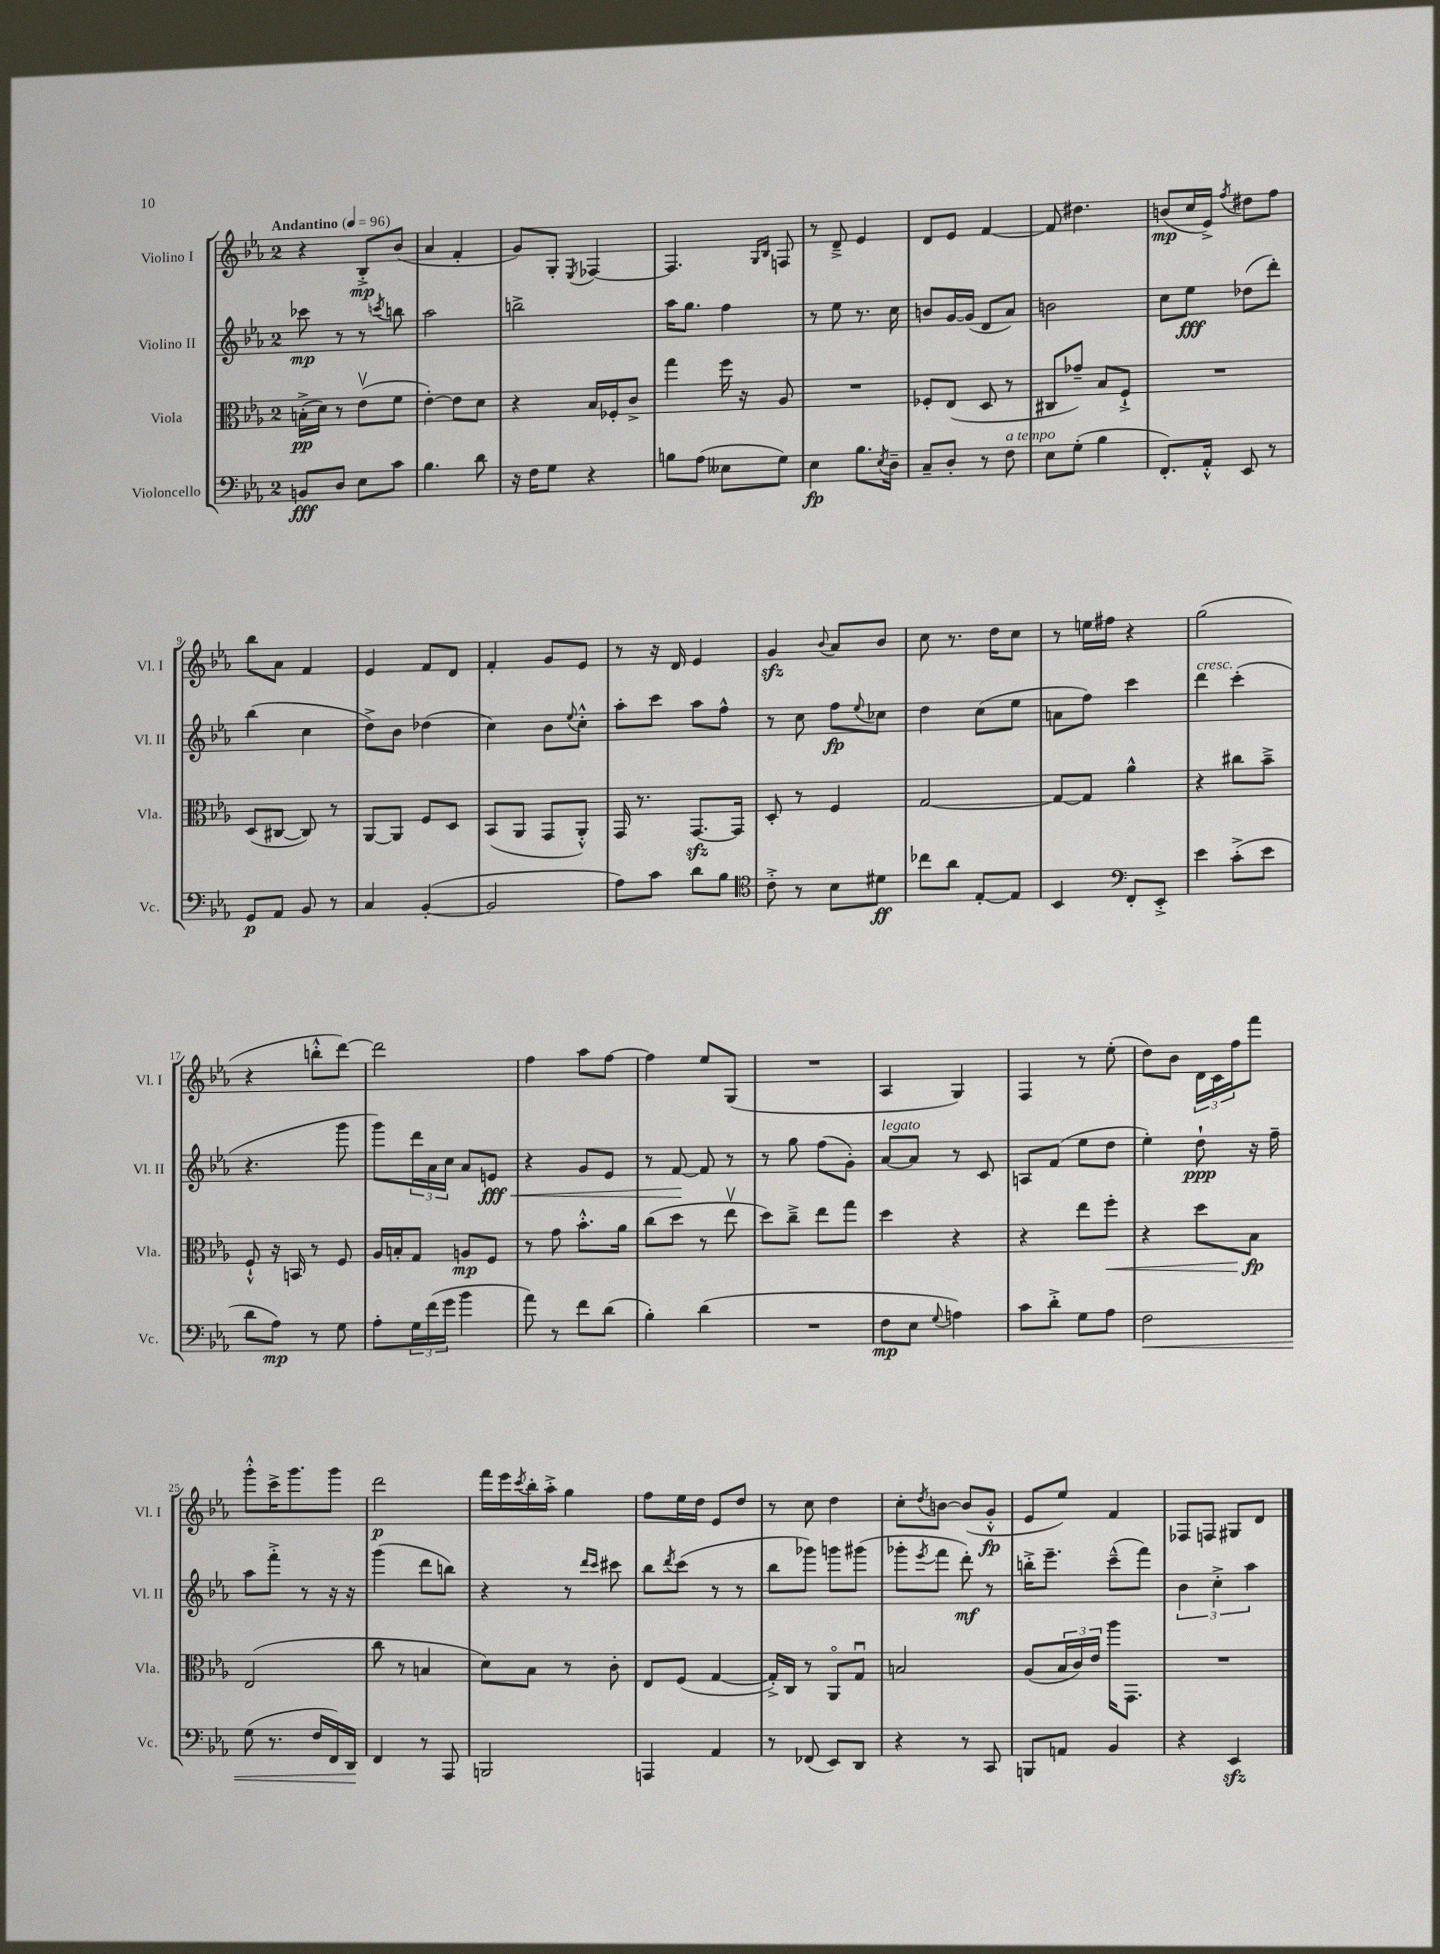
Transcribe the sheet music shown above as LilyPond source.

<<
\new StaffGroup <<
\new Staff = "s0" \with { instrumentName = "Violino I" shortInstrumentName = "Vl. I" } {
    \clef treble \key ees \major \once \override Staff.TimeSignature.style = #'single-digit \time 2/4 \tempo "Andantino" 4 = 96
    r4 bes8-.->\mp bes'8( |
    aes'4 f'4-. |
    g'8) g8-. \acciaccatura { ees8 } fes4~ |
    fes4. \grace { g16 bes16 } f8 |
    r8 d'8---> ees'4 |
    d'8 ees'8 f'4~ |
    f'8 dis''4. |
    b'8\mp( c''16 ees'16->) \acciaccatura { f''8 } dis''8 f''8 |
    bes''8 aes'8 f'4 |
    ees'4 f'8 d'8 |
    f'4-. g'8 ees'8 |
    r8 r16 d'16 ees'4 |
    g'4\sfz \appoggiatura { bes'8 } aes'8 bes'8 |
    c''8 r8. d''16 c''8 |
    r8 e''16 fis''16 r4 |
    g''2( |
    r4 b''8-.-^ d'''8~) |
    d'''2 |
    f''4 aes''8 f''8~ |
    f''4 ees''8 g8( |
    R2 |
    aes4 g4) |
    f4 r8 ees''8-.( |
    d''8) bes'8 \tuplet 3/2 { d'16 c'16 f''16 } f'''8 |
    g'''8-.-^ c'''16-> g'''8. g'''8 |
    d'''2\p |
    f'''16 ees'''16 \acciaccatura { c'''8 } bes''16-. aes''16-.-> g''4 |
    f''8 ees''16 d''16 ees'8 d''8 |
    r8 c''8 d''4 |
    c''8-. \acciaccatura { d''8 } b'8~ b'8( g'8-.-^\fp |
    ees'8 ees''8) f'4 |
    fes8 f8 gis8 d'8 \bar "|." |
}
\new Staff = "s1" \with { instrumentName = "Violino II" shortInstrumentName = "Vl. II" } {
    \clef treble \key ees \major \once \override Staff.TimeSignature.style = #'single-digit \time 2/4
    ces'''8\mp r8 r8 \acciaccatura { c'''8 } b''8 |
    aes''2 |
    b''2-> |
    aes''16 g''8. f''4 |
    r8 ees''8 r8. c''16 |
    b'8 g'16~ g'16( d'8 aes'8) |
    b'2 |
    c''8 ees''8\fff des''8( d'''8-.) |
    bes''4( c''4 |
    d''8->) bes'8 des''4( |
    c''4) bes'8 \appoggiatura { ees''8 } c''8-.-^ |
    aes''8-. c'''8 aes''8 f''8-^ |
    r8 c''8 f''8\fp \appoggiatura { ees''8 } ces''8 |
    d''4 c''8( ees''8 |
    a'8 f''8) c'''4 |
    d'''4^\markup { \italic "cresc." } c'''4-.( |
    r4. g'''8 |
    g'''8) \tuplet 3/2 { d'''16 aes'16 c''16 } aes'8 e'8\fff\< |
    r4 g'8 ees'8 |
    r8 f'8~\! f'8 r8 |
    r8 g''8 f''8( g'8-.) |
    aes'8~^\markup { \italic "legato" } aes'8 r8 c'8 |
    a8 f'8( ees''8 d''8 |
    ees''4-.) d''8-!\ppp r16 f''16-- |
    aes''8 f'''8-.-> r8 r16 r16 |
    g'''4( d'''8 b''8) |
    r4 r8 \grace { d'''16 c'''16 } cis'''8 |
    bes''8 \acciaccatura { d'''8 } c'''8( r8 r8 |
    bes''8 ges'''8) g'''8 gis'''8( |
    ges'''8-. \acciaccatura { ees'''8 } f'''8 d'''8-.\mf) r8 |
    b''16-.-> ees'''8.-- c'''8---^( f'''8) |
    \tuplet 3/2 { bes'4 c''4-.-> aes''4 } \bar "|." |
}
\new Staff = "s2" \with { instrumentName = "Viola" shortInstrumentName = "Vla." } {
    \clef alto \key ees \major \once \override Staff.TimeSignature.style = #'single-digit \time 2/4
    b16-.->\pp( d'16) r8 ees'8\upbow( f'8 |
    ees'4~-.) ees'8 d'8 |
    r4 bes16 fes16-. c'8-> |
    g''4 f''16 r16 aes8 |
    R2 |
    fes8-. ees8( d8 r8 |
    cis8 ges'8--) bes8 f8-!-> |
    R2 |
    d8( cis8~ cis8) r8 |
    aes,8~ aes,8 f8 d8 |
    bes,8( aes,8 g,8 aes,8-.-^) |
    g,16 r8. g,8.~\sfz g,16 |
    d8-. r8 f4 |
    g2~ |
    g8~ g8 aes'4-^ |
    r4 cis''8 bes'8---> |
    f8-!-^ r16 b,16 r8 f8 |
    aes16 b16-. g8 a8\mp f8 |
    r8 g'8 bes'8.-.-^ aes'16 |
    c''8( d''8 r8 ees''8\upbow |
    d''8) c''8---> ees''8 g''8 |
    d''4 r4 |
    r4 ees''8 f''8-.\< |
    r4 d''8 bes8\fp\! |
    ees2( |
    c''8 r8 b4 |
    d'8) bes8 r8 c'8-. |
    ees8 f8( g4~ |
    g16-.->) c16 r8 aes,8\flageolet g8\downbow |
    b2 |
    aes8( \tuplet 3/2 { bes16 c'16) ees'16 } aes''16 g,8. |
    R2 \bar "|." |
}
\new Staff = "s3" \with { instrumentName = "Violoncello" shortInstrumentName = "Vc." } {
    \clef bass \key ees \major \once \override Staff.TimeSignature.style = #'single-digit \time 2/4
    b,8\fff d8 ees8 c'8 |
    bes4. d'8 |
    r16 f16 g8 r4 |
    b8 aes8( eeses8 g8) |
    ees4\fp bes8. \acciaccatura { ees8 } d16-- |
    c8-- d8-. r8 f8^\markup { \italic "a tempo" } |
    ees8 g8-.( bes4 |
    f,8.-.) aes,16-.-^ ees,8 r8 |
    g,8\p aes,8 bes,8 r8 |
    c4 bes,4~-.( |
    bes,2 |
    aes8) c'8 d'8 bes8 |
    \clef tenor c'8-.-> r8 bes8 dis'8\ff |
    ces''8 aes'8 ees8~-. ees8 |
    bes,4 \clef bass f,8-. ees,8-.-> |
    ees'4 c'8-.->( ees'8 |
    d'8 aes8\mp) r8 g8 |
    aes8-. \tuplet 3/2 { g16 f'16( g'16 } bes'4 |
    aes'8) r8 f'8 d'8( |
    bes4-.) d'4( |
    R2 |
    f8\mp ees8 \appoggiatura { g8 } a4) |
    c'8 d'8-.-> g8 aes8 |
    f2\< |
    g8( r8. f16 f,16) d,16\! |
    f,4 r8 aes,,8 |
    b,,2 |
    a,,4 aes,4 |
    r8 fes,8( ees,8) d,8 |
    r4 r8 c,8 |
    b,,8 a,8 bes,4 |
    r4 ees,4\sfz \bar "|." |
}
>>
>>
